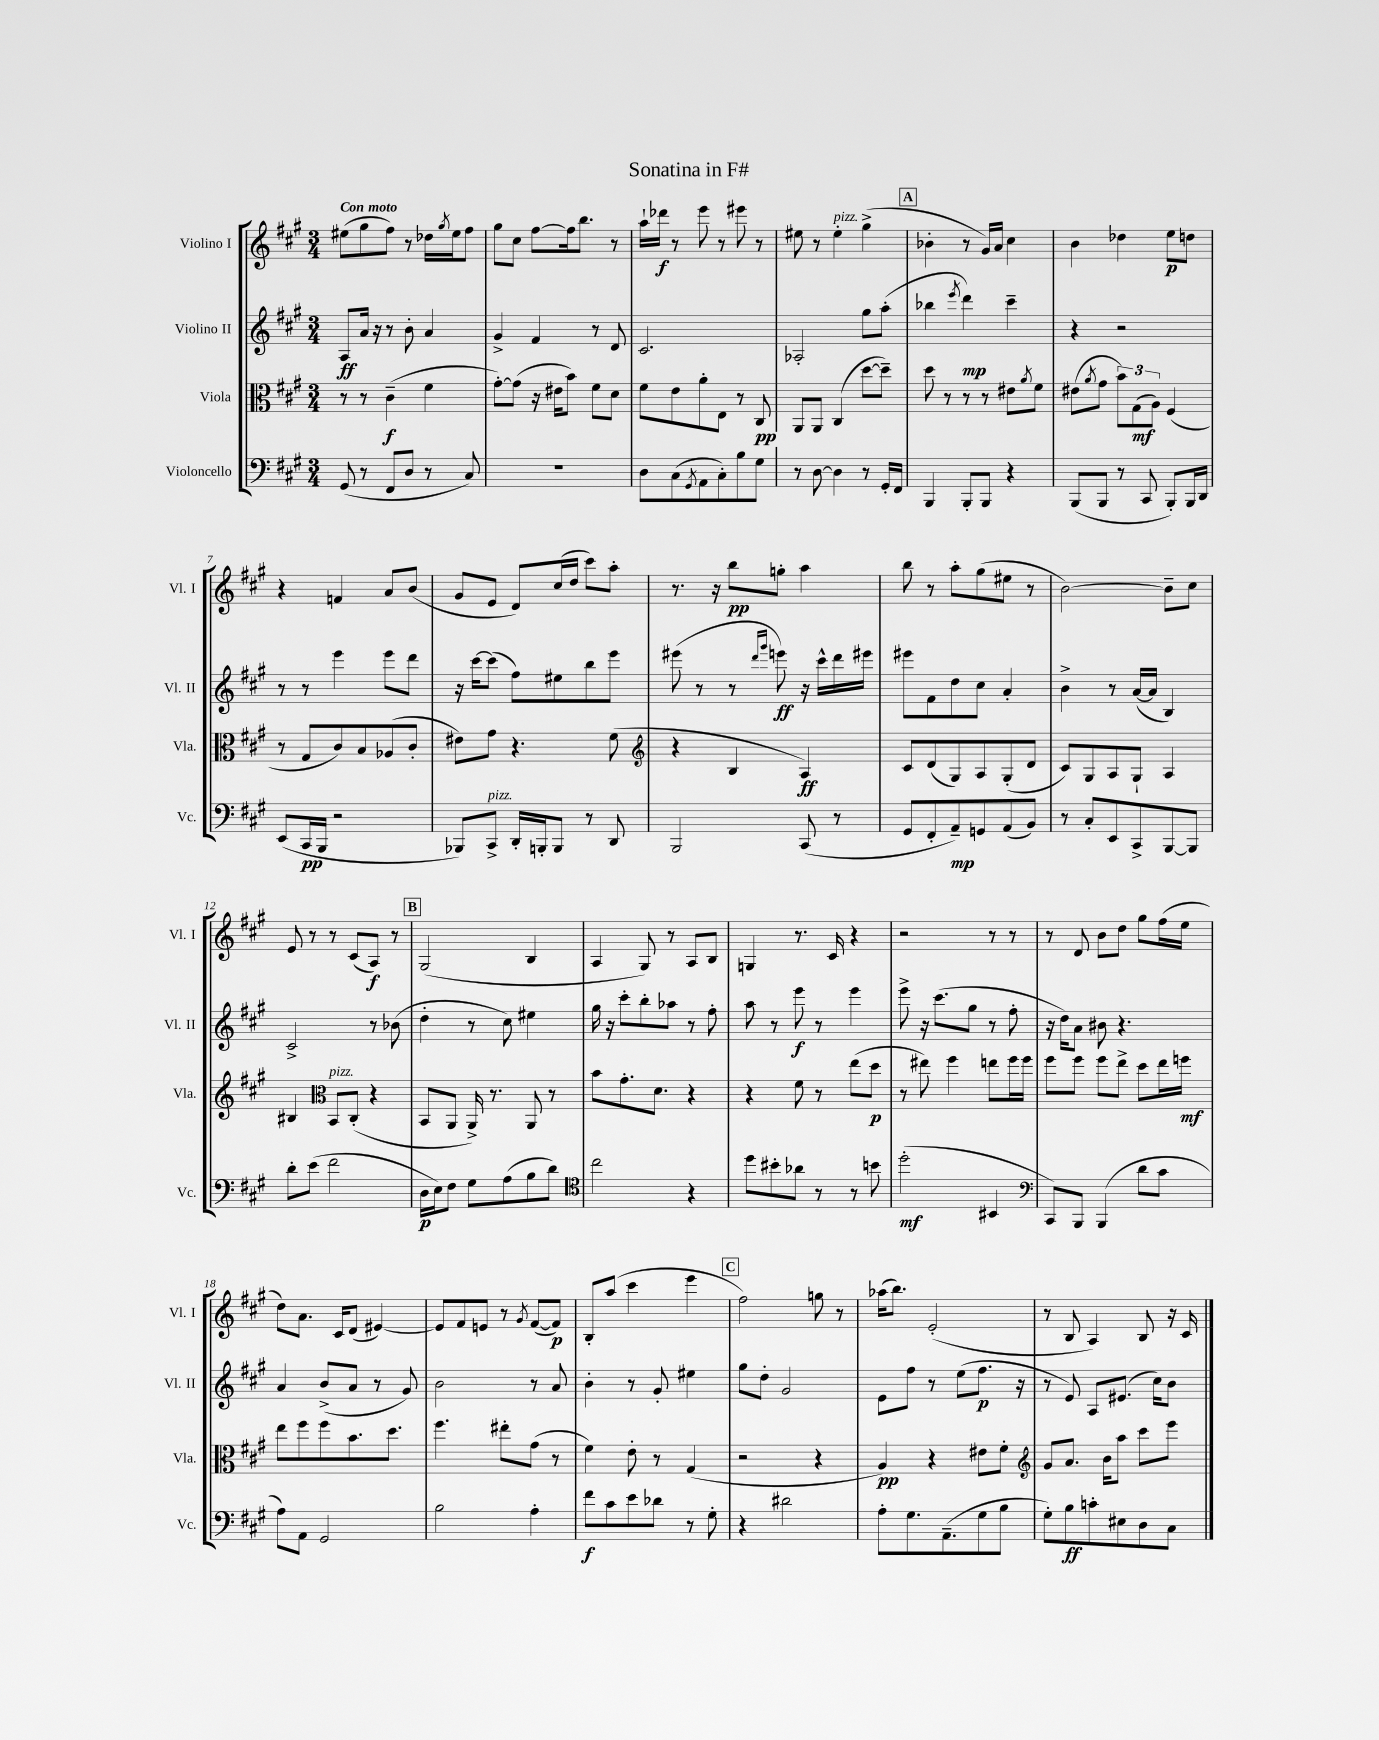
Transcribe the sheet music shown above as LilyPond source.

\header { title = "Sonatina in F#" }
<<
\new StaffGroup <<
\new Staff = "s0" \with { instrumentName = "Violino I" shortInstrumentName = "Vl. I" } {
    \clef treble \key a \major \numericTimeSignature \time 3/4 \tempo "Con moto"
    eis''8( gis''8 fis''8) r8 des''16 \acciaccatura { gis''8 } eis''16 fis''8 |
    gis''8 cis''8 fis''8~ fis''16 b''8. r8 |
    a''16-! des'''16\f r8 e'''8 r8 eis'''8 r8 |
    eis''8 r8 eis''4-.^\markup { \italic "pizz." } gis''4->( |
    \mark \markup { \box "A" } bes'4-. r8 gis'16) a'16 cis''4 |
    b'4 des''4 e''8\p d''8 |
    r4 f'4 a'8 b'8( |
    gis'8 e'8 d'8) cis''16( d''16 cis'''8) a''8-. |
    r8. r16 b''8\pp g''8-. a''4 |
    b''8 r8 a''8-. gis''8( eis''8 r8 |
    b'2~) b'8-- cis''8 |
    e'8 r8 r8 cis'8( a8\f) r8 |
    \mark \markup { \box "B" } gis2( b4 |
    a4 gis8) r8 a8 b8 |
    g4 r8. cis'16 r4 |
    r2 r8 r8 |
    r8 d'8 b'8 d''8 gis''8 fis''16( e''16 |
    d''8) a'8. cis'16 d'8( eis'4~) |
    eis'8 fis'8 e'8 r8 \acciaccatura { gis'8 } fis'8~( fis'8\p) |
    b8-. a''8( cis'''4 e'''4 |
    \mark \markup { \box "C" } fis''2) g''8 r8 |
    aes''16( b''8.) e'2-.( |
    r8 b8 a4) b8 r16 cis'16 \bar "|." |
}
\new Staff = "s1" \with { instrumentName = "Violino II" shortInstrumentName = "Vl. II" } {
    \clef treble \key a \major \numericTimeSignature \time 3/4
    a8\ff a'16 r16 r8 b'8-. a'4 |
    gis'4-> fis'4 r8 d'8 |
    cis'2. |
    aes2-. gis''8 a''8-.( |
    \mark \markup { \box "A" } bes''4 \acciaccatura { e'''8 } d'''4\mp) cis'''4-- |
    r4 r2 |
    r8 r8 e'''4 e'''8 d'''8 |
    r16 cis'''16~ cis'''8( fis''8) eis''8 b''8 e'''8 |
    eis'''8( r8 r8 \grace { d'''16 gis'''16 } e'''8\ff) r16 cis'''16-^ d'''16 eis'''16 |
    eis'''8 fis'8 d''8 cis''8 a'4-. |
    b'4-> r8 a'16~( a'16 b4) |
    cis'2-> r8 bes'8( |
    \mark \markup { \box "B" } d''4-. r8 cis''8) eis''4 |
    gis''16 r16 cis'''8-. b''8-. aes''8 r8 fis''8-. |
    a''8 r8 e'''8\f r8 e'''4 |
    e'''8-> r16 cis'''8.( gis''8 r8 fis''8-. |
    r16 d''16) a'8 bis'8 r4. |
    a'4 b'8->( a'8 r8 gis'8) |
    b'2 r8 a'8 |
    b'4-. r8 gis'8-. eis''4 |
    \mark \markup { \box "C" } gis''8 d''8-. gis'2 |
    e'8 fis''8 r8 e''8( fis''8.\p r16 |
    r8 e'8) a8 eis'8.( cis''16) b'8 \bar "|." |
}
\new Staff = "s2" \with { instrumentName = "Viola" shortInstrumentName = "Vla." } {
    \clef alto \key a \major \numericTimeSignature \time 3/4
    r8 r8 cis'4--\f( fis'4 |
    gis'8~-.) gis'8( r16 eis'16 b'8) fis'8 d'8 |
    fis'8 e'8 a'8-. e8 r8 cis8\pp |
    a,8 a,8 cis4( d''8~ d''8--) |
    \mark \markup { \box "A" } d''8 r8 r8 r8 eis'8 \acciaccatura { a'8 } fis'8 |
    eis'8( \acciaccatura { a'8 } gis'8 \tuplet 3/2 { b'8) gis8\mf( a8) } fis4( |
    r8 gis8 cis'8) b8 aes8( cis'8-. |
    eis'8) gis'8 r4. fis'8( |
    \clef treble r4 b4 a4\ff) |
    cis'8 d'8( gis8) a8 gis8-.( d'8 |
    cis'8) gis8 a8 gis8-! a4 |
    bis4 \clef alto b,8^\markup { \italic "pizz." } cis8-.( r4 |
    \mark \markup { \box "B" } b,8 a,8 a,16->) r8. a,8 r8 |
    b'8 gis'8.-. d'8. r4 |
    r4 fis'8 r8 e''8( d''8\p |
    r8 eis''8) fis''4 e''8 fis''16 fis''16 |
    fis''8 fis''8 fis''8 e''8-> d''8 e''16 f''16\mf |
    e''8 fis''8 fis''8 b'8. d''8. |
    fis''4. eis''8-. gis'8( r8 |
    fis'4) e'8-. r8 gis4( |
    \mark \markup { \box "C" } r2 r4 |
    a4\pp) r4 eis'8 fis'8-. |
    \clef treble gis'8 a'8. b'16 a''8 cis'''8 e'''8 \bar "|." |
}
\new Staff = "s3" \with { instrumentName = "Violoncello" shortInstrumentName = "Vc." } {
    \clef bass \key a \major \numericTimeSignature \time 3/4
    gis,8( r8 fis,8 d8 r8 cis8) |
    R2. |
    d8 cis8( \acciaccatura { gis,8 } a,8 cis8-.) b8 gis8 |
    r8 d8~ d4 r8 gis,16-. fis,16 |
    \mark \markup { \box "A" } b,,4 b,,8-. b,,8 r4 |
    b,,8( b,,8 r8 cis,8 b,,8-.) b,,16 d,16 |
    e,8( cis,16\pp b,,16 r2 |
    bes,,8) cis,8->^\markup { \italic "pizz." } d,16-. b,,16-. b,,8 r8 d,8 |
    b,,2 cis,8( r8 |
    gis,8 fis,8-. a,8--\mp) g,8 a,8( b,8) |
    r8 cis8-. e,8 cis,8-> b,,8~ b,,8 |
    d'8-. e'8( fis'2 |
    \mark \markup { \box "B" } d16\p e16) fis8 gis8 a8( b8 d'8) |
    \clef tenor cis''2 r4 |
    d''8 bis'8-. aes'8 r8 r8 b'8 |
    d''2-.\mf( bis,4 |
    \clef bass cis,8) b,,8 b,,4( d'8 cis'8 |
    a8) a,8 gis,2 |
    b2 a4-. |
    fis'8\f cis'8 e'8 des'8 r8 gis8-. |
    \mark \markup { \box "C" } r4 dis'2 |
    a8-. gis8. a,8.--( gis8 b8 |
    gis8-.) b8\ff c'8-. eis8 d8 cis8 \bar "|." |
}
>>
>>
